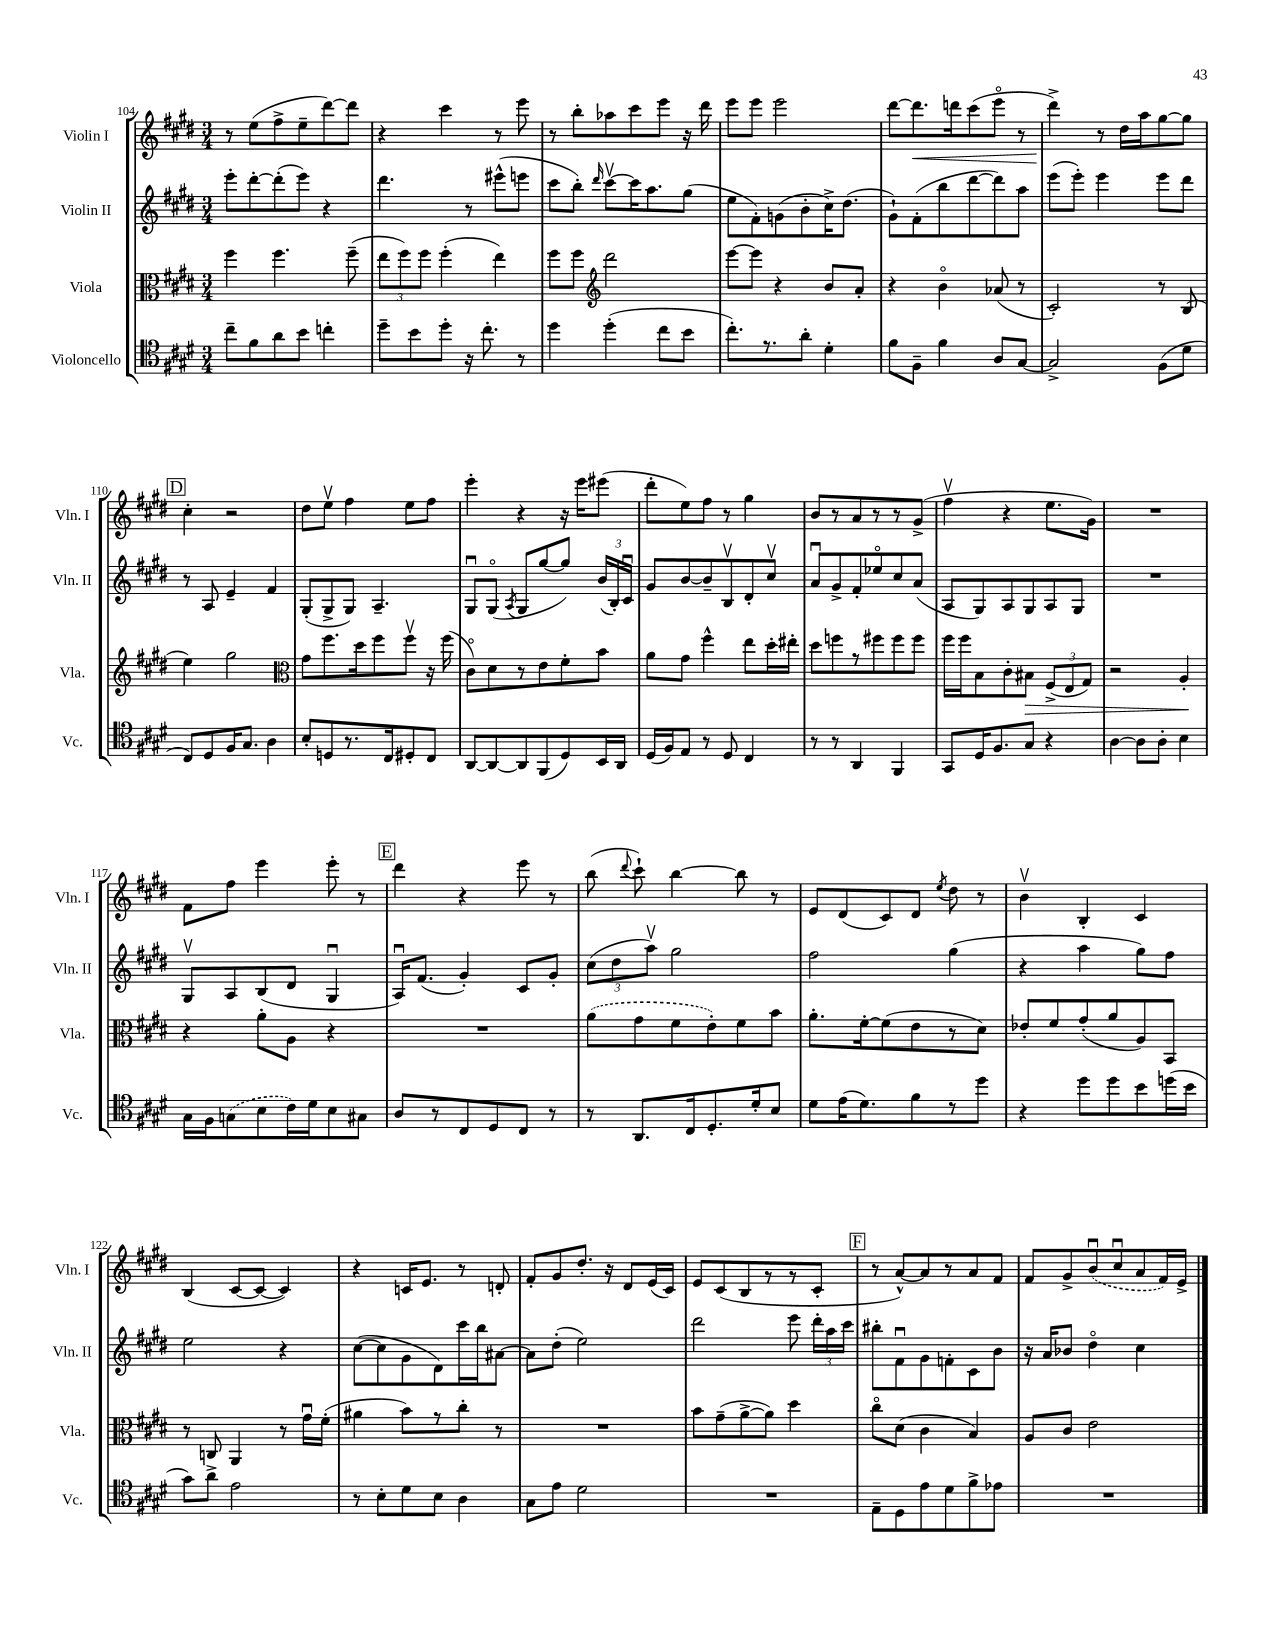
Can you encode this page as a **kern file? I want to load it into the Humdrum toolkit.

**kern	**kern	**kern	**kern
*staff4	*staff3	*staff2	*staff1
*clefC4	*clefC3	*clefG2	*clefG2
*k[f#c#g#d#]	*k[f#c#g#d#]	*k[f#c#g#d#]	*k[f#c#g#d#]
*M3/4	*M3/4	*M3/4	*M3/4
8cc#~\L	4ff#\	8eee'\L	8r
8f#\	.	[8ddd#'\	(8ee\L
8a\	4.ff#\	(8ddd#'\]	8ff#^\
8b\J	.	8eee\J)	8ee~\
4cc'\	.	4r	[8ddd#\)
.	(8ff#~\	.	8ddd#\]J
=	=	=	=
8dd#~\L	12ee\L	4.ddd#\	4r
.	12ff#\)	.	.
8b\	.	.	.
.	12ff#\J	.	.
8dd#'\J	(4ff#'\	.	4ccc#\
16r	.	8r	.
8.cc#'\	.	.	.
.	4ee\)	(8eee#^^\L	8r
8r	.	8eee\J	8eee\
=	=	=	=
4dd#\	8ff#\L	8ccc#\L	8r
.	8ff#\J	8bb'\J)	8bb'\L
*	*clefG2	*	*
.	.	16qqddd#/	.
(4dd#'\	2ddd#\	[8ccc#v\L	8aa-\
.	.	16ccc#\]K	8ccc#\
.	.	8.aa\	.
8cc#\L	.	.	8eee\J
8b\J	.	(8gg#\J	16r
.	.	.	16ddd#\
=	=	=	=
8.cc#'\L)	[8eee\L	8ee\L	8eee\L
.	8eee\]J	8f#'\)	8eee\J
8.r	.	.	.
.	4r	(8g\	2eee\
8a'\J	.	8b'\	.
4d#'\	8b/L	16cc#^\K)	.
.	.	(8.dd#\J	.
.	8a'/J	.	.
=	=	=	=
8f#\L	4r	8g#`\L)	[8ddd#\L
8F#~\J	.	(8f#'\	8.ddd#\]
4f#\	4bo\	8bb\	.
.	.	.	16ddd\k
.	.	[8ddd#\	(8ccc#\
8A/L	(8a-/	8ddd#\])	8eeeo\J
[8G#/J	8r	8aa\J	8r
=	=	=	=
2G#^/]	2c#'/)	(8eee\L	4ddd#^\)
.	.	8eee'\J)	.
.	.	4eee\	8r
.	.	.	16dd#\LL
.	.	.	16aa\J
(8F#\L	8r	8eee\L	[8gg#\
8d#\J	(8B/	8ddd#\J	8gg#\]J
=	=	=	=
8C#/L)	4ee\)	8r	4cc#'\
8D#/	.	8A/	.
16F#/K	2gg#\	4e~/	2r
8.G#/J	.	.	.
4A\	.	4f#/	.
=	=	=	=
*	*clefC3	*	*
8B'/L	8g#\L	(8G#'/L	8dd#\L
8D/	8.ff#\	8G#^/	8eev\J
8.r	.	8G#/J)	4ff#\
.	16dd#\k	.	.
.	8ff#\	4.A~/	.
16C#/k	.	.	.
8D#'/	8ff#v\J	.	8ee\L
8C#/J	16r	.	8ff#\J
.	(16ff#\	.	.
=	=	=	=
[8AA/L	8c#o\L)	8G#u/L	4eee'\
8AA/_	8d#\	(8G#o/J	.
.	.	8qA/	.
8AA/]	8r	8G#/L	4r
(8FF#/	8e\	[8gg#/	.
8D#/)	8f#'\	8gg#/]J)	16r
.	.	.	16eee\LK
16BB/L	8b\J	(24b/LL	(8eee#\J
.	.	24B'/)	.
16AA/JJ	.	.	.
.	.	24c#u/JJ	.
=	=	=	=
(16D#/LL	8a\L	8g#/L	8ddd#'\L
16F#/J)	.	.	.
8E/J	8g#\J	[8b/	8ee\)
8r	4ff#^^\	8b~/]	8ff#\J
8D#/	.	8Bv/	8r
4C#/	8ee\L	8d#'/	4gg#\
.	16dd#'\L	8cc#v/J	.
.	16ee#'\JJ	.	.
=	=	=	=
8r	8dd#\L	8au/L	8b/L
8r	8ff\	8g#^/	8r
4AA/	8r	8f#'/	8a/
.	8ff#\	8ee-o/	8r
4FF#/	8ff#\	8cc#/	8r
.	8ff#\J	(8a/J	(8g#^/J
=	=	=	=
8GG#/L	16ff#\LL	8A/L	4ff#v\
.	16ff#\J	.	.
16D#/K	8B\	8G#/)	.
8.F#/	.	.	.
.	8c#'\	8A/	4r
8G#/J	8B#\J	8G#/	.
4r	(12F#^/L	8A/	8.ee\L
.	12E/	.	.
.	.	8G#/J	.
.	12G#/J)	.	.
.	.	.	16g#\Jk)
=	=	=	=
[4A\	2r	2.r	2.r
8A\]L	.	.	.
8A'\J	.	.	.
4B\	4A'/	.	.
=	=	=	=
16G#\LL	4r	8G#v/L	8f#\L
16F#\J	.	.	.
(8G\	.	8A/	8ff#\J
8B\	8a'\L	(8B/	4eee\
16c#\L)	8A\J	8d#/J	.
16d#\J	.	.	.
8B\	4r	4G#u/	8eee'\
8G#\J	.	.	8r
=	=	=	=
8A/L	2.r	16Au/LK)	4ddd#\
.	.	(8.f#/J	.
8r	.	.	.
8C#/	.	4g#'/)	4r
8D#/	.	.	.
8C#/J	.	8c#/L	8eee\
8r	.	8g#'/J	8r
=	=	=	=
8r	(8a\L	(12cc#\L	(8bb\
.	.	12dd#\	.
.	.	.	8qqddd#/
8.AA/L	8g#\	.	8ccc#`\)
.	.	12aav\J)	.
.	8f#\	2gg#\	[4bb\
16C#/k	.	.	.
8.D#'/	8e'\)	.	.
.	8f#\	.	8bb\]
16d#'/k	.	.	.
8B/J	8b\J	.	8r
=	=	=	=
8d#\L	8.a'\L	2ff#\	8e/L
(16e\K	.	.	(8d#/
8.d#\)	[16f#'\k	.	.
.	(8f#\]	.	8c#/)
8f#\	8e\	.	8d#/J
.	.	.	8qee/
8r	8r	(4gg#\	8dd#\
8dd#\J	8d#\J)	.	8r
=	=	=	=
4r	8e-'/L	4r	4bv\
.	8f#/	.	.
8dd#\L	(8g#'/	4aa\	4B'/
8dd#\	8a/	.	.
8b\	8A/)	8gg#\L)	4c#/
(16dd\L	8BB/J	8ff#\J	.
16b\JJ	.	.	.
=	=	=	=
8g#\L)	8r	2ee\	(4B/
8a^\J	8C/	.	.
2e\	4AA/	.	[8c#/L
.	.	.	8c#/_J
.	8r	4r	4c#/])
.	16g#u\LL	.	.
.	(16f#'\JJ	.	.
=	=	=	=
8r	4a#\	([8cc#\L	4r
8B'\L	.	8cc#\]	.
8d#\	8b\L)	8g#\	16c/LK
.	.	.	8.e/J
8B\J	8r	8d#\)	.
4A\	8cc#'\J	16ccc#\L	8r
.	.	16bb\J	.
.	8r	[8a#\J	8d'/
=	=	=	=
8G#\L	2.r	8a#\]L	8f#'/L
8e\J	.	(8dd#'\J	8g#/
2d#\	.	2ee\)	8.dd#'/J
.	.	.	16r
.	.	.	8d#/L
.	.	.	(16e/L
.	.	.	16c#/JJ)
=	=	=	=
2.r	8b\L	2ddd#\	8e/L
.	(8g#~\	.	(8c#/
.	[8a^\	.	8B/
.	8a\]J)	.	8r
.	4dd#\	8eee\	8r
.	.	24ddd#'\LL	8c#'/J
.	.	24aa\	.
.	.	24ccc#\JJ	.
=	=	=	=
8E~\L	8cc#o\L	8bb#'\L	8r
8D#\	(8d#\J	8f#u\	[8a^^/L)
8e\	4c#\	8g#\	8a/]
8d#\	.	8f'\	8r
8f#^\	4B/)	8c#\	8a/
8e-\J	.	8b\J	8f#/J
=	=	=	=
2.r	8A/L	16r	8f#/L
.	.	16a/LK	.
.	8c#/J	8b-/J	8g#^/
.	2e\	4dd#o\	(8bu/
.	.	.	8cc#u/
.	.	4cc#\	8a/
.	.	.	16f#/L)
.	.	.	16e^/JJ
==	==	==	==
*-	*-	*-	*-
